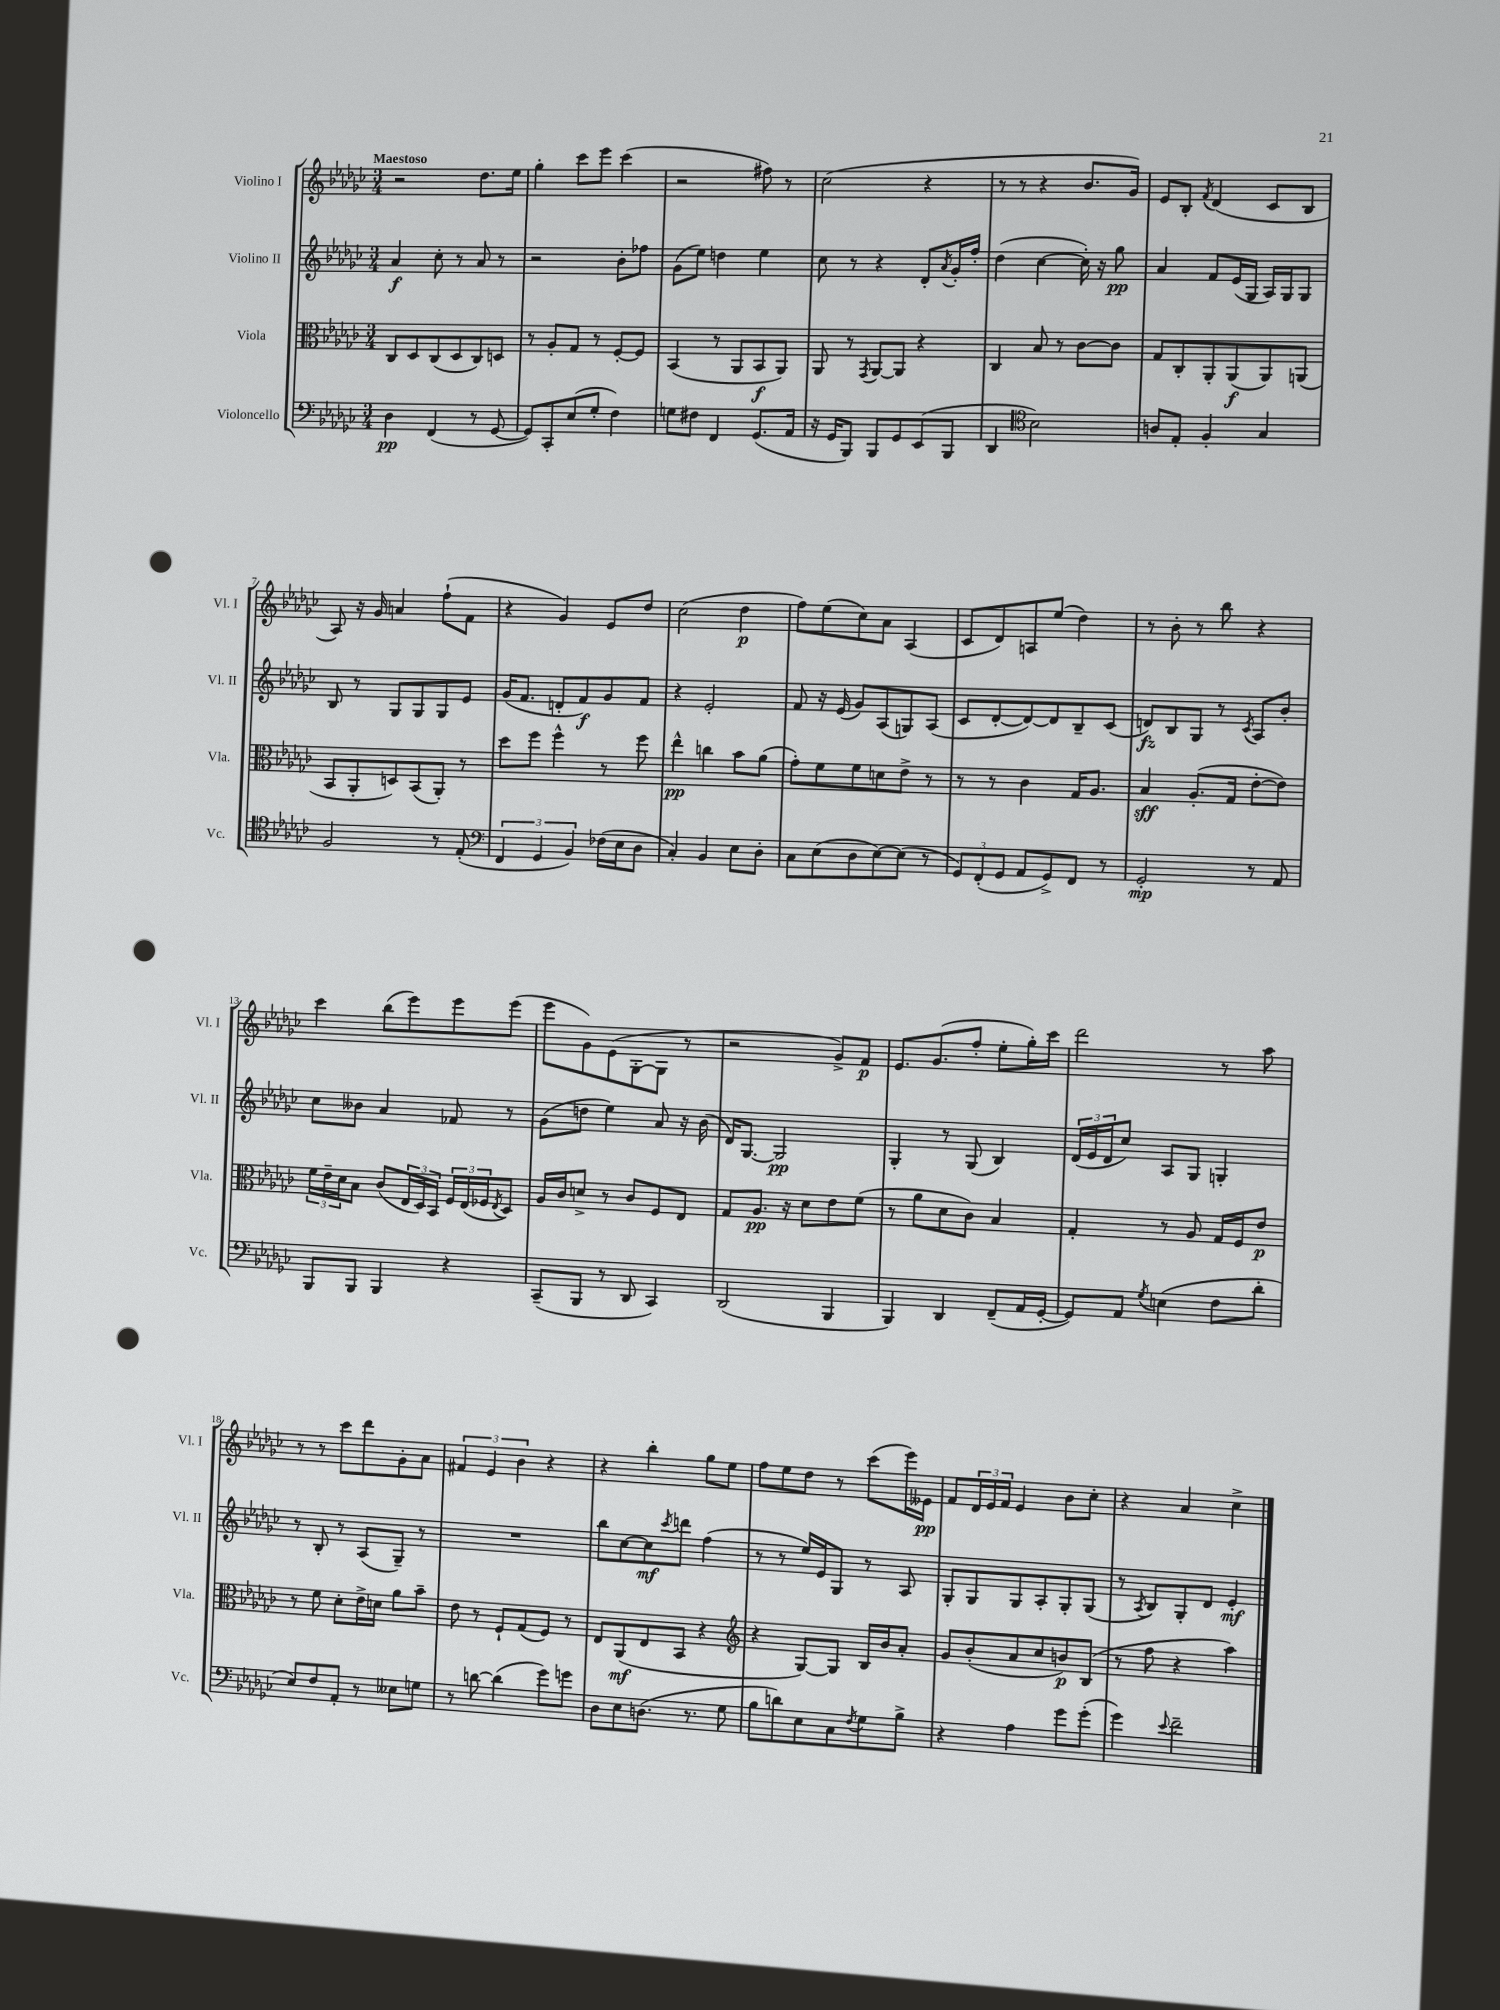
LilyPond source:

<<
\new StaffGroup <<
\new Staff = "s0" \with { instrumentName = "Violino I" shortInstrumentName = "Vl. I" } {
    \clef treble \key ges \major \numericTimeSignature \time 3/4 \tempo "Maestoso"
    r2 des''8. ees''16 |
    ges''4-. ces'''8 ees'''8 ces'''4( |
    r2 fis''8) r8 |
    ces''2( r4 |
    r8 r8 r4 bes'8. ges'16) |
    ees'8 bes8-. \acciaccatura { f'8 } des'4( ces'8 bes8 |
    aes8) r16 ges'16 a'4 f''8-!( f'8 |
    r4 ges'4) ees'8 des''8 |
    ces''2( des''4\p |
    f''8) ees''8( ces''8) aes'8 aes4( |
    ces'8 des'8) a8 ees''8( des''4) |
    r8 bes'8-. r8 bes''8 r4 |
    ces'''4 bes''8( ees'''8) ees'''8 ees'''8( |
    ees'''8 ges'8) ees'8( ges8~-. ges8 r8 |
    r2 ges'8->) f'8\p |
    ees'8. ges'8.( f''8-. ees''8-. ges''16-.) ces'''16 |
    des'''2 r8 aes''8 |
    r8 r8 ces'''8 des'''8 ges'8-. aes'8 |
    \tuplet 3/2 { fis'4 ees'4 bes'4 } r4 |
    r4 bes''4-. ges''8 ees''8 |
    f''8 ees''8 des''8 r8 ces'''8( ees'''16) eeses'16\pp |
    f'8 \tuplet 3/2 { des'16 ees'16 f'16 } ees'4 bes'8 ces''8-. |
    r4 aes'4 ces''4-> \bar "|." |
}
\new Staff = "s1" \with { instrumentName = "Violino II" shortInstrumentName = "Vl. II" } {
    \clef treble \key ges \major \numericTimeSignature \time 3/4
    aes'4\f ces''8-. r8 aes'8 r8 |
    r2 bes'8-. fes''8 |
    ges'8( ees''8) d''4 ees''4 |
    ces''8 r8 r4 des'8-. \acciaccatura { aes'8 } ges'16-. f''16-. |
    des''4( ces''4~ ces''16-.) r16 ges''8\pp |
    aes'4 f'8 ees'16( ges16 aes16) ges16 ges8 |
    bes8 r8 ges8 ges8 ges8 ees'8 |
    ges'16( f'8. d'8-. f'8\f) ges'8 f'8 |
    r4 ees'2-. |
    f'8 r16 ees'16( ges'8) aes8( g8) aes8( |
    ces'8 des'8~-. des'8~) des'8 bes8-- ces'8( |
    d'8\fz) bes8 ges8 r8 \acciaccatura { ces'8 } aes8 bes'8-. |
    ces''8 beses'8 aes'4 fes'8 r8 |
    ges'8( d''8 ees''4) aes'8 r16 bes'16( |
    des'16) ges8.~ ges2\pp |
    ges4-. r8 ges8( bes4) |
    \tuplet 3/2 { des'16( ees'16 des'16 } ces''8) aes8 ges8 g4-. |
    r8 bes8-. r8 aes8( ges8--) r8 |
    R2. |
    bes''8 ces''8~ ces''8\mf \acciaccatura { ces'''8 } d'''8 f''4( |
    r8 r8 ees''16) ees'16 ges8 r8 aes8 |
    ges8-. ges8 ges8 aes8-. ges8-. ges8( |
    r8 \acciaccatura { aes8 } bes8) ges8-. des'8 ees'4-.\mf \bar "|." |
}
\new Staff = "s2" \with { instrumentName = "Viola" shortInstrumentName = "Vla." } {
    \clef alto \key ges \major \numericTimeSignature \time 3/4
    ces8 des8 ces8( des8 ces8) d8 |
    r8 aes8-. ges8 r8 f8~-. f8 |
    bes,4( r8 aes,8 bes,8\f aes,8) |
    aes,8 r8 \acciaccatura { ges,8 } aes,8~ aes,8 r4 |
    ces4 bes8 r8 ces'8~ ces'8 |
    ges8 ces8-. aes,8-. aes,8\f( aes,8) a,8( |
    bes,8 aes,8-. d8) bes,8( aes,8-.) r8 |
    des''8 f''8 f''4-^ r8 f''8 |
    ees''4-^\pp c''4 bes'8 aes'8( |
    ges'8-.) f'8 f'8 d'8 ees'8-> r8 |
    r8 r8 ces'4 ges16 aes8. |
    bes4\sff aes8.-.( ges16 ees'8~-. ees'8) |
    \tuplet 3/2 { f'16 ees'16-- des'16 } bes8 ces'8( \tuplet 3/2 { ees16 des16) bes,16 } \tuplet 3/2 { f16 ees16( fes16 } \acciaccatura { ees8 } des8) |
    aes16 ces'16 d'8-> r8 ces'8 f8 ees8 |
    ges8 aes8.\pp r16 des'8 ees'8 f'8( |
    r8 aes'8 des'8 ces'8) bes4 |
    ges4-. r8 aes8 ges16 f16 ees'8\p |
    r8 f'8 des'8-. ees'16-> d'16 aes'8 bes'8-- |
    ees'8 r8 f8-! ges8( f8) r8 |
    ees8 aes,8\mf( ees8 bes,8 r4 |
    \clef treble r4 ges8~) ges8 bes16 bes'16 aes'8-. |
    ges'8 bes'8-.( aes'8 ces''8 b'8\p) bes8( |
    r8 f''8 r4 aes''4) \bar "|." |
}
\new Staff = "s3" \with { instrumentName = "Violoncello" shortInstrumentName = "Vc." } {
    \clef bass \key ges \major \numericTimeSignature \time 3/4
    des4\pp f,4( r8 ges,8~ |
    ges,8) ces,8-. ees8( ges8-. f4) |
    g8 fis8 f,4 ges,8.( aes,16 |
    r16 ges,16 bes,,8) bes,,8 ges,8 ees,8( bes,,8 |
    des,4 \clef tenor bes2) |
    a8 ees8-. f4-. ges4 |
    f2 r8 ees8-.( |
    \clef bass \tuplet 3/2 { f,4 ges,4 bes,4) } fes16( ees16 des8 |
    ces4-.) bes,4 ees8 des8-. |
    ces8 ees8( des8 ees8~) ees8( r8 |
    \tuplet 3/2 { ges,8) f,8-.( ges,8 } aes,8 ges,8->) f,8 r8 |
    ges,2-.\mp r8 aes,8 |
    bes,,8 bes,,8 bes,,4 r4 |
    ces,8--( bes,,8 r8 des,8 ces,4) |
    des,2( bes,,4 |
    bes,,4) des,4 f,8--( aes,16 ges,16~-. |
    ges,8) aes,8 \acciaccatura { ges8 } e4( f8 des'8-. |
    ees8) f8 aes,8-. r8 eeses8 g8 |
    r8 d'8~ d'4( ges'8) g'8 |
    des8 ees8 d8.( r8. ges8 |
    bes8 d'8) ees8 ces8 \acciaccatura { f8 } ges8 bes8-> |
    r4 aes4 ges'8 ges'8-.( |
    ges'4) \appoggiatura { ees'8 } f'2-- \bar "|." |
}
>>
>>
